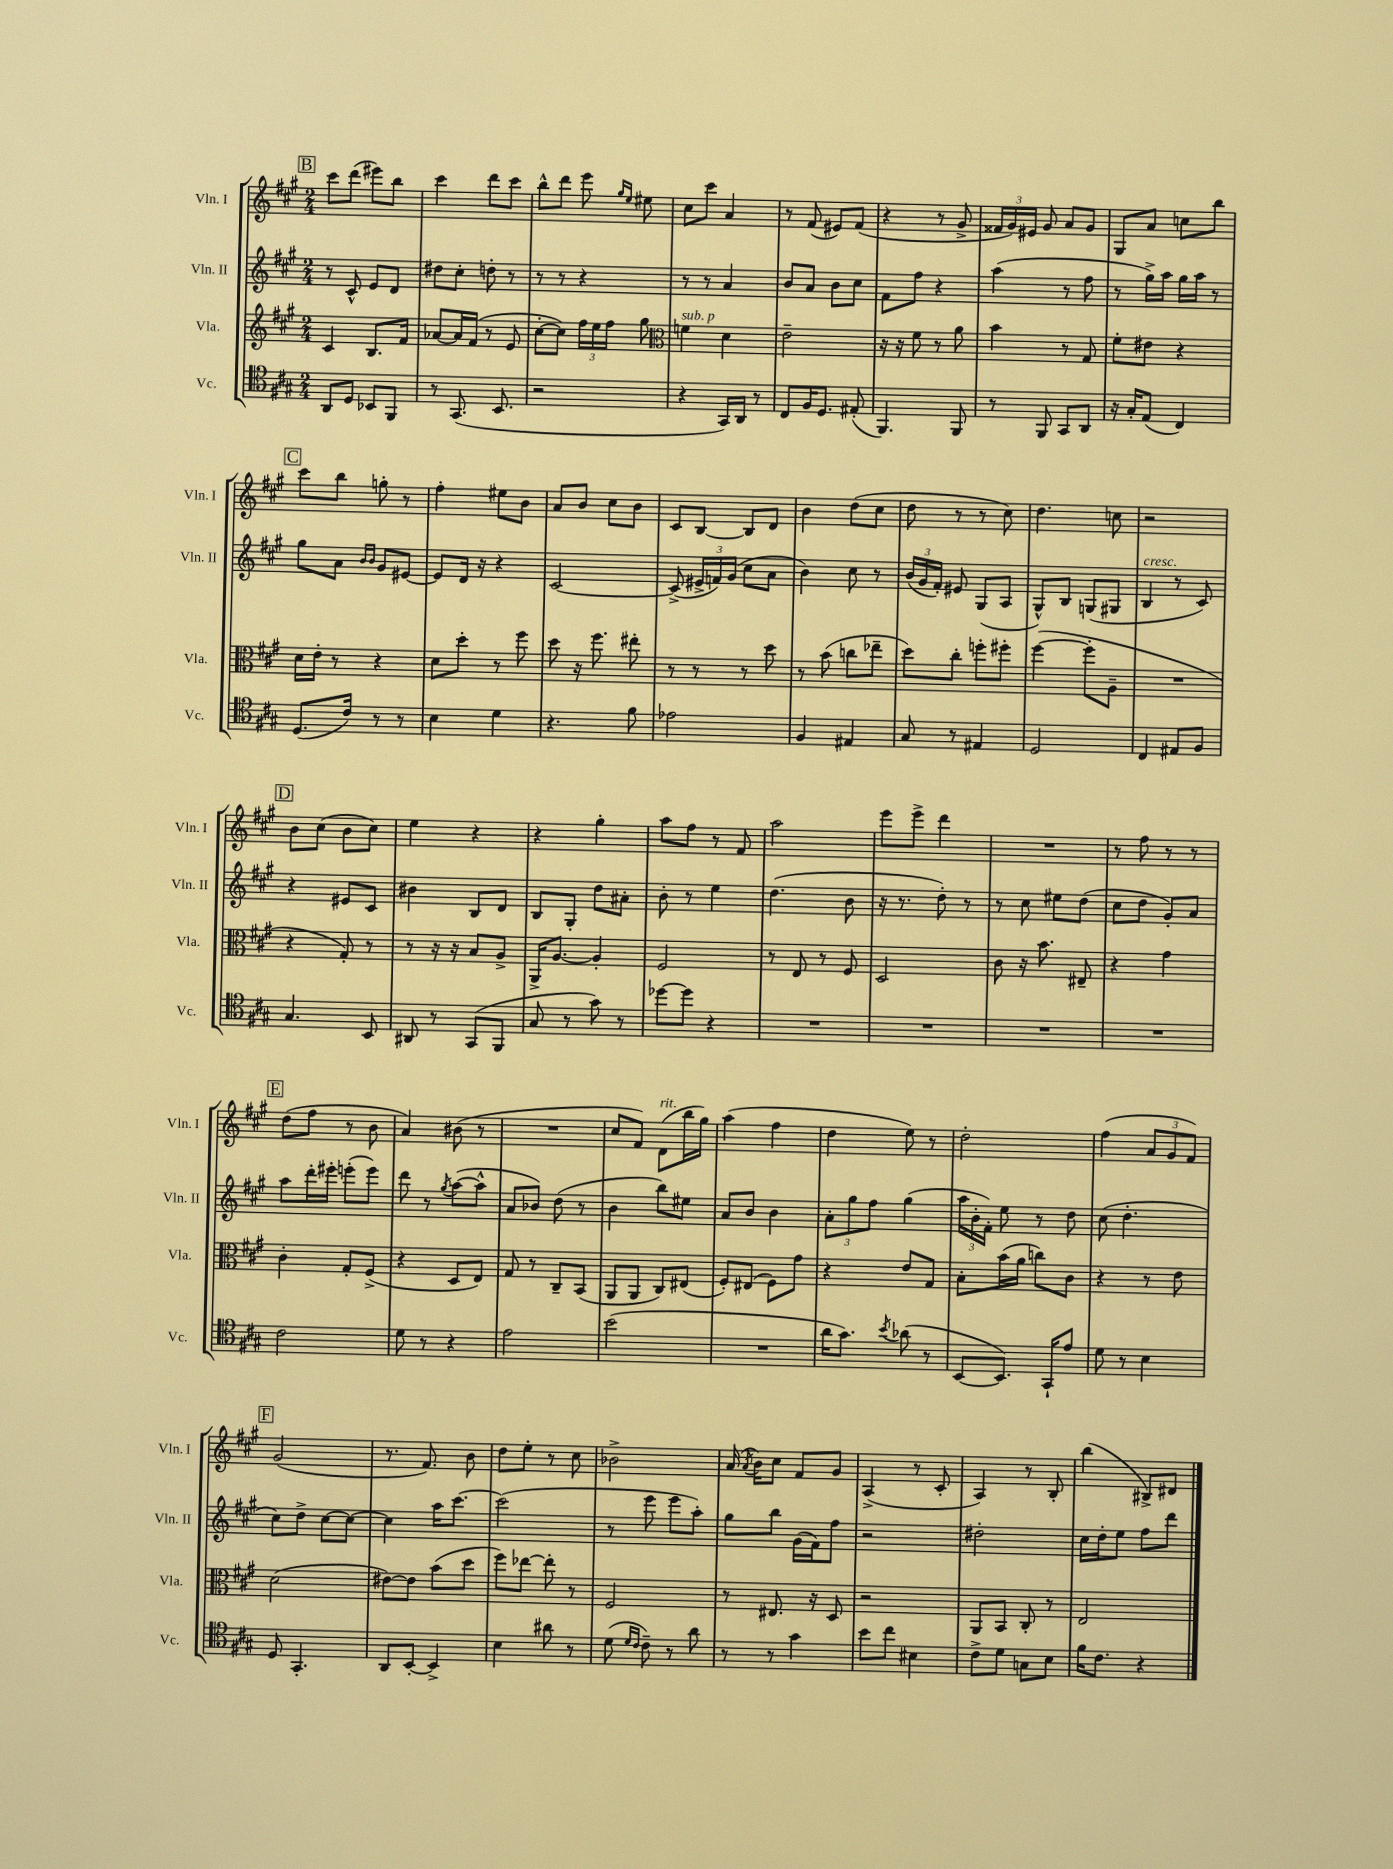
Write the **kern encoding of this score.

**kern	**kern	**kern	**kern
*staff4	*staff3	*staff2	*staff1
*clefC4	*clefG2	*clefG2	*clefG2
*k[f#c#g#]	*k[f#c#g#]	*k[f#c#g#]	*k[f#c#g#]
*M2/4	*M2/4	*M2/4	*M2/4
8AA	4c#	8r	8ccc#
8D	.	8c#^^	(8ddd
8BB-	8.B	8e	8eee#)
8FF#	.	8d	8bb
.	16f#	.	.
=	=	=	=
8r	[8a-	8dd#	4ccc#
(8.GG#	16a-]	8cc#'	.
.	(16f#	.	.
.	8r	8dd'	8ddd
8.BB	.	.	.
.	8e	8r	8ccc#
=	=	=	=
2r	[8cc#'	8r	8bb^^
.	8cc#])	8r	8ddd
.	24ff#	4r	8eee
.	24ee	.	.
.	24ff#	.	.
.	.	.	16qqgg#
.	.	.	16qqee
.	8gg#	.	8ee#
=	=	=	=
*	*clefC3	*	*
4r	4f	8r	8cc#
.	.	8r	8ccc#
16GG#)	4d	4a	4a
16AA	.	.	.
8r	.	.	.
=	=	=	=
8C#	2e~	8b	8r
16F#	.	8a	(8f#
8.D	.	.	.
.	.	8b	8e#)
(8E#'	.	8cc#	(8f#
=	=	=	=
4.FF#)	16r	8f#	4r
.	16r	.	.
.	8f#	8ff#	.
.	8r	4r	8r
8FF#	8a	.	8g#^
=	=	=	=
8r	4b	(4aa	24f##
.	.	.	24g#)
.	.	.	24e#
8FF#	.	.	8g#
8GG#	8r	8r	8a
8AA	8G#	8ff#	8g#
=	=	=	=
16r	8f#'	8r	8G#
16G#'	.	.	.
(8E	8e#	16gg#^)	8a
.	.	16aa	.
4C#)	4r	16gg#	8cc
.	.	16aa	.
.	.	8r	8bb
=	=	=	=
(8.D	16d	8gg#	8ccc#
.	16e'	.	.
.	8r	8a	8bb
16c#)	.	.	.
.	.	16qqb	.
.	.	16qqb	.
8r	4r	8g#	8gg'
8r	.	[8e#	8r
=	=	=	=
4B	8d	8e#]	4ff#'
.	8dd'	16d	.
.	.	16r	.
4d	8r	4r	8ee#
.	8ff#	.	8b
=	=	=	=
4.r	8dd	[2c#	8a
.	16r	.	8b
.	8.ff#	.	.
.	.	.	8cc#
8f#	8ee#'	.	8b
=	=	=	=
2e-	8r	(8c#^]	8c#
.	8r	24e#^	[8B
.	.	24f)	.
.	.	(24g#	.
.	8r	8cc#	8B]
.	8dd	8a	8d
=	=	=	=
4F#	8r	4b)	4b
.	(8b	.	.
4E#	8cc	8cc#	(8dd
.	8ee-~	8r	8cc#
=	=	=	=
8G#	8dd)	(24b	8dd
.	.	24g#	.
.	.	24f#')	.
8r	8cc#'	8e#	8r
4E#	8ff'	(8G#	8r
.	8ff#'	8A	8cc#)
=	=	=	=
2D	([4ff#	8G#^^)	4.dd
.	.	8B	.
.	8ff#']	(8G	.
.	8A~	8G#	8cc
=	=	=	=
4C#	2r	4B	2r
8E#	.	8r	.
8F#	.	8c#)	.
=	=	=	=
4.G#	4r	4r	8b
.	.	.	(8cc#
.	8G#')	8e#	8b
8BB	8r	8c#	8cc#)
=	=	=	=
8AA#	8r	4b#	4ee
8r	16r	.	.
.	16r	.	.
(8GG#	8B	8B	4r
8FF#	8A^	8d	.
=	=	=	=
8G#	16AA^	8B	4r
.	[8.A	.	.
8r	.	8G#'	.
8g#)	4A']	8dd	4gg#'
8r	.	8a#'	.
=	=	=	=
[8dd-	2F#	8b'	8aa
8dd-]	.	8r	8ff#
4r	.	4ee	8r
.	.	.	8f#
=	=	=	=
2r	8r	(4.dd	2aa
.	8E	.	.
.	8r	.	.
.	8F#	8b	.
=	=	=	=
2r	2D	16r	8eee
.	.	8.r	.
.	.	.	8eee^
.	.	8dd')	4ddd
.	.	8r	.
=	=	=	=
2r	8c#	8r	2r
.	16r	8cc#	.
.	8.b	.	.
.	.	8ee#	.
.	8E#~	(8dd	.
=	=	=	=
2r	4r	8cc#	8r
.	.	8dd	8ff#
.	4g#	8g#')	8r
.	.	8a	8r
=	=	=	=
2c#	4c#'	8aa	(8dd
.	.	16ddd'	8ff#
.	.	16eee#'	.
.	8G#'	(8eee'	8r
.	(8F#^	8eee)	8b
=	=	=	=
8d	4r	8ddd	4a)
8r	.	8r	.
.	.	8qgg#	.
4r	8D	([8aa	(8b#
.	8E)	8aa^^]	8r
=	=	=	=
2e	8G#	8a	2r
.	8r	8b-)	.
.	8C#~	(8dd	.
.	(8BB	8r	.
=	=	=	=
(2b	8AA	4b	8cc#
.	8AA	.	8f#)
.	8C#)	8bb)	(8d
.	(8E#	8ee#	16bb
.	.	.	16gg#)
=	=	=	=
2r	8F#')	8a	(4aa
.	(8E#	8b	.
.	8F#)	4b	4ff#
.	8g#	.	.
=	=	=	=
16a	4r	12a'	4dd
8.g#)	.	.	.
.	.	12gg#	.
.	.	12ff#	.
8qb	.	.	.
(8a-	8e	(4gg#	8ee)
8r	8G#	.	8r
=	=	=	=
[8BB	8B'	24aa	2dd'
.	.	24b'	.
.	.	24f#')	.
8.BB])	(16b	8ee	.
.	16a	.	.
.	8cc)	8r	.
16GG#`	.	.	.
8e	8c#	8dd	.
=	=	=	=
8d	4r	(8cc#	(4ff#
8r	.	4.dd'	.
4B	8r	.	12a
.	.	.	12g#
.	8e	.	.
.	.	.	12f#)
=	=	=	=
8D	(2d	8cc#)	(2g#
4.GG#'	.	8dd^	.
.	.	[8cc#	.
.	.	8cc#_	.
=	=	=	=
8AA	[8e#)	4cc#]	8.r
[8BB'	8e#]	.	.
.	.	.	8.f#)
4BB^]	(8b	16aa	.
.	.	[8.ccc#	.
.	8dd	.	8b
=	=	=	=
4B	8ff#)	(2ccc#]	8dd
.	[8ee-	.	8ee'
8a#	8ee-']	.	8r
8r	8r	.	8cc#
=	=	=	=
(8d	2F#	8r	2b-^
16qqd	.	.	.
16qqc#	.	.	.
8c#~)	.	8eee	.
8r	.	8eee	.
8a	.	8aa')	.
=	=	=	=
8r	8r	8gg#	(16a
.	.	.	8qa
.	.	.	16b)
8r	8.E#	8bb	8cc#
4g#	.	(16g#	8f#
.	16r	16f#)	.
.	8D	8ff#	8g#
=	=	=	=
8b	2r	2r	(4A^
8cc#	.	.	.
4B#	.	.	8r
.	.	.	8c#'
=	=	=	=
8c#^	8AA	2dd#'	4A)
8d	8BB	.	.
8G	8C#'	.	8r
8B	8r	.	8B'
=	=	=	=
16f#	2E	16cc#	(4bb
8.c#	.	16dd'	.
.	.	8ee	.
4r	.	8ff#	8B#^)
.	.	8ddd	8d#
==	==	==	==
*-	*-	*-	*-
